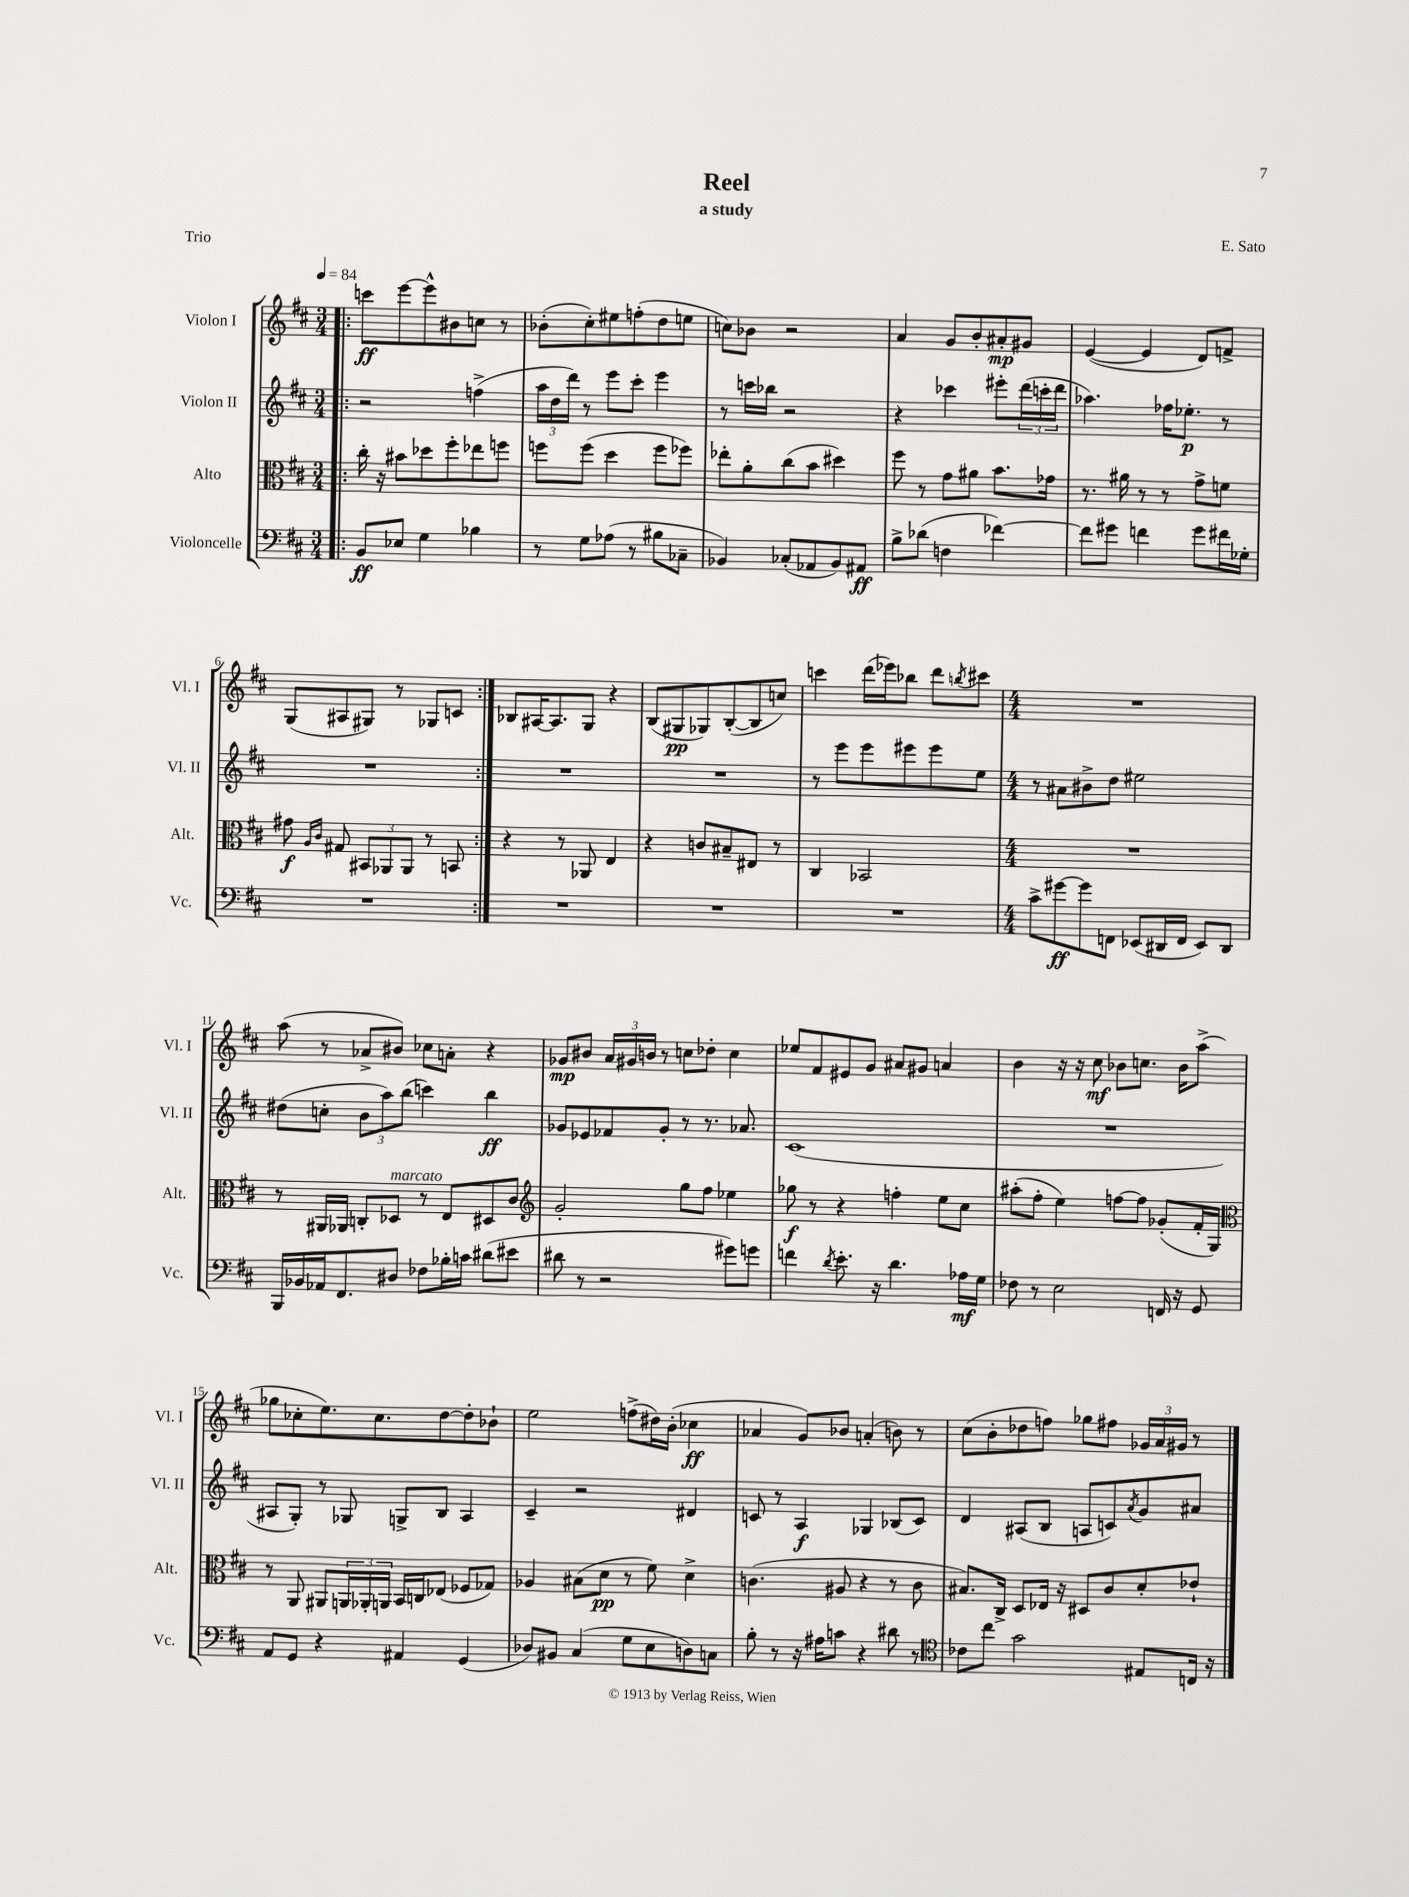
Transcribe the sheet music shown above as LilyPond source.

\header { title = "Reel" composer = "E. Sato" subtitle = "a study" piece = "Trio" }
<<
\new StaffGroup <<
\new Staff = "s0" \with { instrumentName = "Violon I" shortInstrumentName = "Vl. I" } {
    \clef treble \key d \major \numericTimeSignature \time 3/4 \tempo 4 = 84
    \repeat volta 2 { \bar ".|:" c'''8\ff e'''8~ e'''8-^ bis'8 c''8 r8 |
    bes'8-.( cis''8-.) eis''8 f''8-.( d''8 e''8 |
    c''8) bes'8 r2 |
    a'4 g'8 b'8-. ais'8-.\mp gis'8 |
    e'4~( e'4 d'8) f'8-> |
    g8( ais8 gis8) r8 ges8 c'8 | }
    bes8 ais16~ ais8. g8 r4 |
    b8( gis8\pp ges8) b8~-.( b8 c''8) |
    c'''4 d'''16( ees'''16) bes''8 d'''8 \acciaccatura { b''8 } cis'''8 |
    \numericTimeSignature \time 4/4 R1 |
    a''8( r8 aes'8-> bis'8) ces''8 a'8-. r4 |
    ges'8\mp bis'8 \tuplet 3/2 { a'16 gis'16 b'16 } r8 c''8 des''8-. c''4 |
    ees''8 fis'8 eis'8 g'8 ais'8 gis'8 a'4 |
    b'4 r16 r16 cis''8\mf bes'8 c''8. bes'16 a''8->( |
    ges''8 ces''8-. e''8.) ces''8. d''8~ d''8-. bes'8-! |
    e''2 f''8->( dis''16) b'16-.( ces''4\ff |
    aes'4 g'8) bes'8 a'4-.( b'8) r8 |
    cis''8( b'8-. des''8 f''8) ges''8 fis''8 \tuplet 3/2 { ges'16 a'16 gis'16 } r8 \bar "|." |
}
\new Staff = "s1" \with { instrumentName = "Violon II" shortInstrumentName = "Vl. II" } {
    \clef treble \key d \major \numericTimeSignature \time 3/4
    \repeat volta 2 { \bar ".|:" r2 f''4->( |
    \tuplet 3/2 { a''16 d''16 d'''16) } r8 e'''8 cis'''8-. e'''4 |
    r8 c'''16 bes''16 r2 |
    r4 ces'''4 eis'''8-. \tuplet 3/2 { d'''16( c'''16-. d'''16 } |
    aes''4.) fes''16 ees''8.-.\p r8 |
    R2. | }
    R2. |
    R2. |
    r8 e'''8 e'''8 eis'''8 eis'''8 e''8 |
    \numericTimeSignature \time 4/4 r8 ais'8 bis'8-> d''8 eis''2 |
    dis''8( c''8-. \tuplet 3/2 { b'8 a''8) b''8( } c'''4) b''4\ff |
    ges'8 ees'8 fes'8 ges'8-. r8 r8. aes'8. |
    cis'1( |
    R1 |
    ais8 g8-.) r8 ges8 g8-> b8 ais4 |
    cis'4-- r2 dis'4 |
    c'8 r8 a4\f ges4 bes8( c'8) |
    d'4 ais8( b8 a8 c'8) \acciaccatura { a'8 } g'8 ais'8 \bar "|." |
}
\new Staff = "s2" \with { instrumentName = "Alto" shortInstrumentName = "Alt." } {
    \clef alto \key d \major \numericTimeSignature \time 3/4
    \repeat volta 2 { \bar ".|:" cis''16-. r16 bis'8 des''8 fis''8-. ees''8 f''8 |
    f''8 f''8( d''4 f''8 fes''8) |
    ees''8-. a'8-. cis''8( b'8 dis''4) |
    fis''8 r8 g'8 ais'8 b'8. ges'16 |
    r8. ais'16 r8 r8 g'8-> f'8 |
    gis'8\f \grace { a16 cis'16 } gis8 \tuplet 3/2 { bis,8 aes,8 aes,8 } r8 b,8 | }
    r4 r8 aes,8 e4 |
    r4 c'8 bis8-- eis8 r8 |
    cis4 bes,2 |
    \numericTimeSignature \time 4/4 R1 |
    r8 ais,16 aes,16 c8-. des8^\markup { \italic "marcato" } r8 e8 dis8 cis'8 |
    \clef treble g'2-. g''8 fis''8 ees''4 |
    ges''8\f r8 r4 f''4-. e''8 cis''8 |
    ais''8-.( fis''8-. e''4) f''8~ f''8 ges'8-.( fis'16-. g16) |
    \clef alto r8 a,8 ais,8 \tuplet 3/2 { a,16 aes,16-. a,16 } b,16 c16 ees8( fes8 ges8) |
    aes4 bis8( d'8\pp r8 fis'8) d'4-> |
    c'4.( ais8 r4 r8 c'8 |
    bis8.) cis16-> d8 ees16 r16 dis8 cis'8 d'8-. ees'8-! \bar "|." |
}
\new Staff = "s3" \with { instrumentName = "Violoncelle" shortInstrumentName = "Vc." } {
    \clef bass \key d \major \numericTimeSignature \time 3/4
    \repeat volta 2 { \bar ".|:" b,8\ff ees8 g4 bes4 |
    r8 g8 aes8( r8 bis8 ces8-- |
    bes,4) ces8-.( aes,8 bes,8) ais,8\ff |
    b8-> des'8( f4 fes'4~) |
    fes'8 gis'8 f'4 gis'8 fis'16 ges16-. |
    R2. | }
    R2. |
    R2. |
    R2. |
    \numericTimeSignature \time 4/4 cis'8-> gis'8~\ff gis'8 f,8 ees,8( dis,16 f,16 ees,8) dis,8 |
    b,,16 bes,16 aes,16 fis,8. dis8 fes8 bes16-. c'16 dis'8( eis'8 |
    dis'8 r8 r2 gis'8) g'8 |
    f'4 \acciaccatura { d'8 } e'8.-. r16 d'4. aes16\mf g16 |
    fes8 r8 e2 f,16 r16 g,8 |
    a,8 g,8 r4 ais,4 g,4( |
    des8) bis,8 cis4( g8 e8 d8) c8 |
    b8-. r8 r16 ais16 c'8 r4 dis'8 r8 |
    \clef tenor ces'8 cis''8 g'2 eis8 c16 r16 \bar "|." |
}
>>
>>
